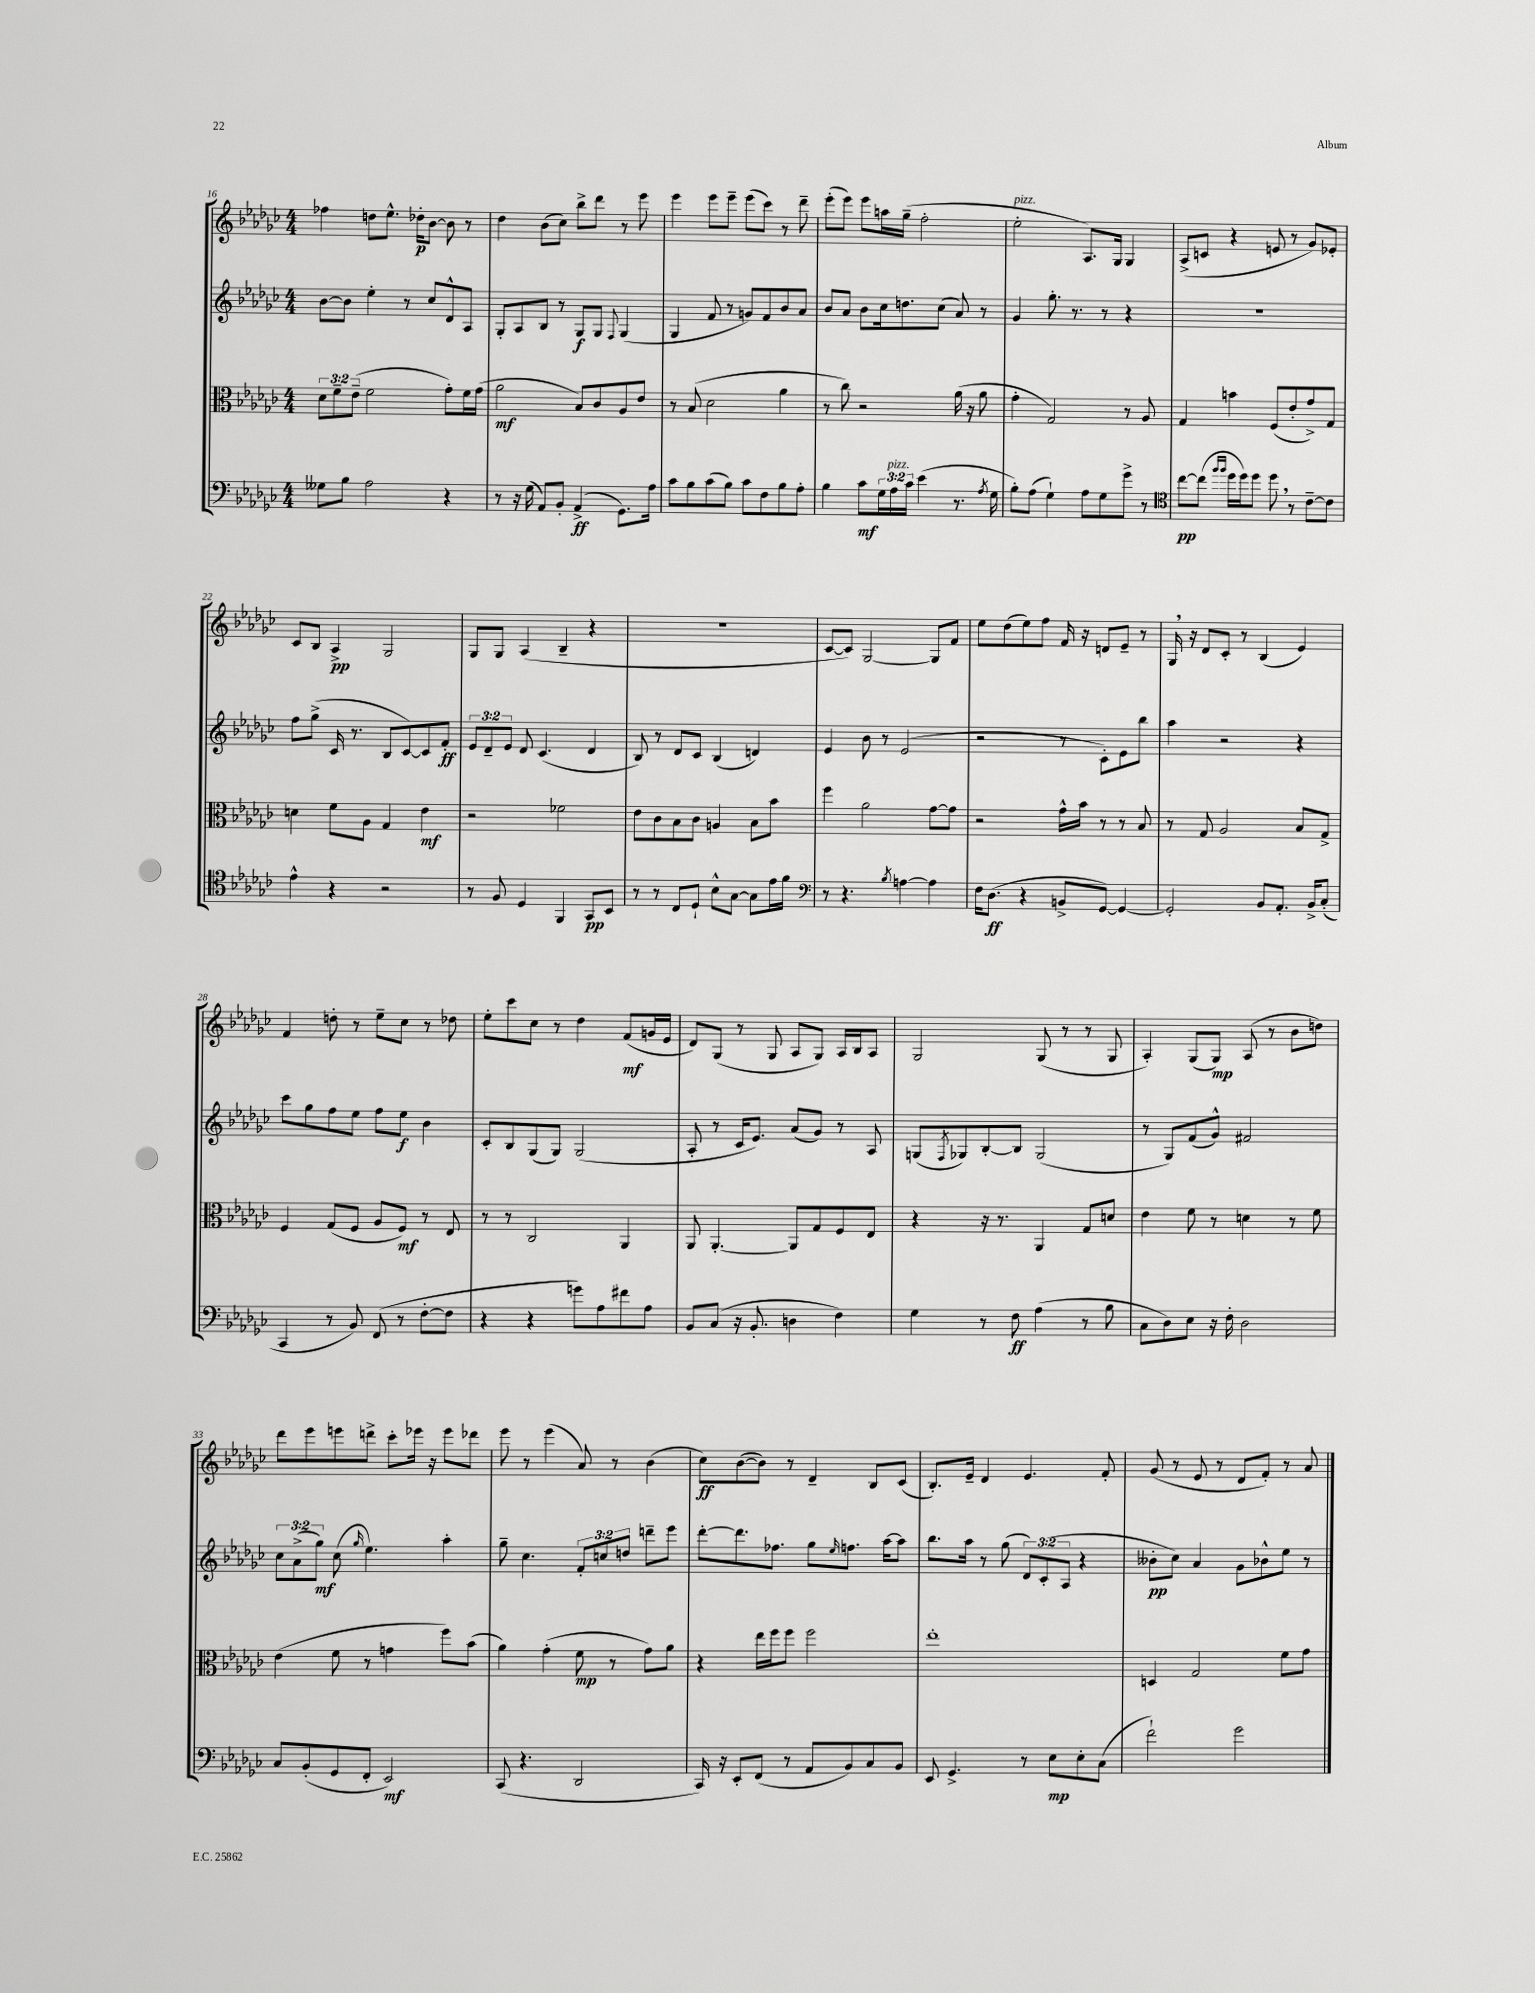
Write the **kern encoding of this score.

**kern	**dynam	**kern	**dynam	**kern	**dynam	**kern	**dynam
*part4	*part4	*part3	*part3	*part2	*part2	*part1	*part1
*staff4	*staff4	*staff3	*staff3	*staff2	*staff2	*staff1	*staff1
*clefF4	*	*clefC3	*	*clefG2	*	*clefG2	*
*k[b-e-a-d-g-c-]	*	*k[b-e-a-d-g-c-]	*	*k[b-e-a-d-g-c-]	*	*k[b-e-a-d-g-c-]	*
*M4/4	*	*M4/4	*	*M4/4	*	*M4/4	*
=16	=16	=16	=16	=16	=16	=16	=16
8G--X\L	.	12d-\L	.	[8b-\L	.	4ff-X\	.
.	.	12f~\	.	.	.	.	.
8B-\J	.	.	.	8b-\J]	.	.	.
.	.	(12e-~\J	.	.	.	.	.
2A-\	.	2f\	.	4ee-'\	.	8ddn\L	.
.	.	.	.	.	.	8.ee-^^\J	.
.	.	.	.	8r	.	.	.
.	.	.	.	.	.	16dd-X'\KL	p
.	.	.	.	8cc-/L	.	[8b-\J	.
4r	.	8g-'\L)	.	8d-^^/	.	8b-\]	.
.	.	16f\L	.	8A-/J	.	8r	.
.	.	(16g-\JJ	.	.	.	.	.
=17	=17	=17	=17	=17	=17	=17	=17
8r	.	2a-\	mf	8G-'/L	.	4dd-\	.
16r	.	.	.	8A-/	.	.	.
(16G-\	.	.	.	.	.	.	.
8AA-/L)	.	.	.	8B-/J	.	(8b-\L	.
8BB-'/J	.	.	.	8r	.	8cc-\J)	.
(4AA-^/	ff	8B-/L)	.	8G-/L	f	8bb-^\L	.
.	.	8c-/	.	8G-/J	.	8ddd-\J	.
.	.	.	.	8qqF/	.	.	.
8.GG-\L)	.	8A-/	.	(4G-/	.	8r	.
.	.	8e-/J	.	.	.	8eee-\	.
16A-\Jk	.	.	.	.	.	.	.
=18	=18	=18	=18	=18	=18	=18	=18
8c-\L	.	8r	.	4G-/	.	4eee-\	.
8B-\	.	(8B-/	.	.	.	.	.
(8c-\	.	2d-\	.	8f/	.	8eee-\L	.
8B-\J)	.	.	.	8r	.	8eee-~\J	.
8c-\L	.	.	.	8gn/L)	.	(8eee-\L	.
8F\	.	.	.	8f/	.	8ccc-\J)	.
8B-\	.	4a-\	.	8b-/	.	8r	.
8A-'\J	.	.	.	8a-/J	.	8ddd-~\	.
=19	=19	=19	=19	=19	=19	=19	=19
4B-\	.	8r	.	8b-/L	.	(8eee-'\L	.
.	.	8cc-\)	.	8a-/J	.	8eee-\J)	.
8c-\L	mf	2r	.	8b-\L	.	8eee-\L	.
24G-\L	.	.	.	16cc-\k	.	16aan\L	.
!LO:TX:a:i:t=pizz.	!	!	!	!	!	!	!
24A-\	.	.	.	.	.	.	.
.	.	.	.	8.ddn\	.	(16gg-~\JJ	.
24c-\JJ	.	.	.	.	.	.	.
(4e-\	.	.	.	.	.	2ff'\	.
.	.	.	.	(8cc-\J	.	.	.
8.r	.	(16a-\	.	8a-/)	.	.	.
.	.	16r	.	.	.	.	.
.	.	8a-\	.	8r	.	.	.
8qA-/	.	.	.	.	.	.	.
16G-\	.	.	.	.	.	.	.
=20	=20	=20	=20	=20	=20	=20	=20
!	!	!	!	!	!	!LO:TX:a:i:t=pizz.	!
8B-'\L)	.	4g-'\	.	4g-/	.	2ee-'\	.
(8A-\J	.	.	.	.	.	.	.
4G-`\)	.	2G-/)	.	8.gg-'\	.	.	.
.	.	.	.	8.r	.	.	.
8A-\L	.	.	.	.	.	8.A-/L)	.
8G-\	.	.	.	8r	.	.	.
.	.	.	.	.	.	16G-/Jk	.
8g-^\J	.	8r	.	4r	.	4G-/	.
8r	.	8A-/	.	.	.	.	.
=21	=21	=21	=21	=21	=21	=21	=21
*clefC4	*	*	*	*	*	*	*
[8cc-\L	pp	4G-/	.	1r	.	(8A-^/L	.
(8cc-\J]	.	.	.	.	.	8cn/J	.
16qqff/LL	.	.	.	.	.	.	.
16qqff/JJ	.	.	.	.	.	.	.
16dd-\LL	.	4bn\	.	.	.	4r	.
16dd-\J)	.	.	.	.	.	.	.
8dd-\J	.	.	.	.	.	.	.
8dd-,\	.	(8F/L	.	.	.	8en/	.
8r	.	8e-'/	.	.	.	8r	.
[8c-~\L	.	8g-^/)	.	.	.	8g-/L)	.
8c-\J]	.	8G-/J	.	.	.	8e-X'/J	.
!!LO:LB:g=z
=22	=22	=22	=22	=22	=22	=22	=22
4e-^^\	.	4dn\	.	8ff\L	.	8c-/L	.
.	.	.	.	(8gg-^\J	.	8B-/J	.
4r	.	8f\L	.	16c-/	.	4A-^/	pp
.	.	.	.	8.r	.	.	.
.	.	8A-\J	.	.	.	.	.
2r	.	4G-/	.	8B-/L	.	2G-/	.
.	.	.	.	[8c-/)	.	.	.
.	.	4e-\	mf	8c-/]	.	.	.
.	.	.	.	8f'/J	ff	.	.
=23	=23	=23	=23	=23	=23	=23	=23
8r	.	2r	.	12e-/L	.	8G-/L	.
.	.	.	.	12d-~/	.	.	.
8F/	.	.	.	.	.	8G-/J	.
.	.	.	.	12e-/J	.	.	.
4D-/	.	.	.	8d-/	.	(4A-/	.
.	.	.	.	(4.c-/	.	.	.
4FF/	.	2f-X\	.	.	.	4B-~/	.
8GG-/L	pp	.	.	4d-/	.	4r	.
8BB-/J	.	.	.	.	.	.	.
=24	=24	=24	=24	=24	=24	=24	=24
8r	.	8e-\L	.	8B-/)	.	1r	.
8r	.	8c-\	.	8r	.	.	.
8C-/L	.	8B-\	.	8d-/L	.	.	.
8D-`/J	.	8c-\J	.	8c-/J	.	.	.
8B-^^\L	.	4An/	.	(4B-/	.	.	.
[8G-\J	.	.	.	.	.	.	.
8G-\L]	.	8B-\L	.	4dn/)	.	.	.
16e-\L	.	8b-\J	.	.	.	.	.
16f\JJ	.	.	.	.	.	.	.
=25	=25	=25	=25	=25	=25	=25	=25
*clefF4	*	*	*	*	*	*	*
8r	.	4ff\	.	4e-/	.	[8c-/L	.
4.r	.	.	.	.	.	8c-/J])	.
.	.	2a-\	.	8b-\	.	[2G-/	.
.	.	.	.	8r	.	.	.
8qB-/	.	.	.	.	.	.	.
[4An\	.	.	.	(2e-/	.	.	.
4A\]	.	[8g-\L	.	.	.	8G-/L]	.
.	.	8g-\J]	.	.	.	8f/J	.
=26	=26	=26	=26	=26	=26	=26	=26
16F\KL	.	2r	.	2r	.	8ee-\L	.
(8.D-\J	ff	.	.	.	.	.	.
.	.	.	.	.	.	(8dd-\	.
4r	.	.	.	.	.	8ee-\)	.
.	.	.	.	.	.	8ff\J	.
8BBn^/L	.	16g-^^\LL	.	8r	.	16f/	.
.	.	16b-\JJ	.	.	.	16r	.
[8GG-/J)	.	8r	.	8c-'\L)	.	8dn/L	.
4GG-/_	.	8r	.	8e-\	.	8e-~/J	.
.	.	8B-/	.	8bb-\J	.	8r	.
=27	=27	=27	=27	=27	=27	=27	=27
2GG-'/]	.	8r	.	4aa-\	.	16G-,/	.
.	.	.	.	.	.	16r	.
.	.	8G-/	.	.	.	8d-/L	.
.	.	2A-/	.	2r	.	8c-'/J	.
.	.	.	.	.	.	8r	.
8BB-/L	.	.	.	.	.	(4B-/	.
8.AA-'/J	.	.	.	.	.	.	.
.	.	8B-/L	.	4r	.	4e-/)	.
16BB-^/KL	.	.	.	.	.	.	.
(8C-'/J	.	8G-^/J	.	.	.	.	.
!!LO:LB:g=z
=28	=28	=28	=28	=28	=28	=28	=28
4CC-/	.	4F/	.	8ccc-\L	.	4f/	.
.	.	.	.	8gg-\	.	.	.
8r	.	(8G-/L	.	8ff\	.	8ddn'\	.
8BB-/)	.	8F/J	.	8ee-\J	.	8r	.
(8FF/	.	8A-/L	.	8ff\L	.	8ee-~\L	.
8r	.	8F/J)	mf	8ee-\J	f	8cc-\J	.
[8F'\L	.	8r	.	4b-\	.	8r	.
8F\J]	.	8E-/	.	.	.	8dd-X\	.
=29	=29	=29	=29	=29	=29	=29	=29
4r	.	8r	.	8c-'/L	.	8ee-'\L	.
.	.	8r	.	8B-/	.	8ccc-\	.
4r	.	2C-/	.	(8G-/	.	8cc-\J	.
.	.	.	.	8G-/J)	.	8r	.
8gn\L)	.	.	.	(2G-/	.	4dd-\	.
8A-\	.	.	.	.	.	.	.
8f#X\	.	4AA-/	.	.	.	(8f/L	mf
8A-\J	.	.	.	.	.	16gn/L	.
.	.	.	.	.	.	16e-/JJ	.
=30	=30	=30	=30	=30	=30	=30	=30
8BB-/L	.	8AA-/	.	8A-'/	.	8d-/L)	.
(8C-/J	.	[4.AA-'/	.	8r	.	(8G-/J	.
16r	.	.	.	16c-/KL	.	8r	.
8.BB-'/	.	.	.	8.e-/J)	.	.	.
.	.	.	.	.	.	8G-/	.
4Dn\	.	8AA-/L]	.	(8a-/L	.	8A-/L	.
.	.	8G-/	.	8g-/J)	.	8G-/J)	.
4F\)	.	8F/	.	8r	.	16A-/LL	.
.	.	.	.	.	.	16B-/J	.
.	.	8E-/J	.	8A-/	.	8A-/J	.
=31	=31	=31	=31	=31	=31	=31	=31
4G-\	.	4r	.	(8Gn/L	.	2G-/	.
.	.	.	.	8qF/	.	.	.
.	.	.	.	8G-X/)	.	.	.
8r	.	16r	.	[8B-'/	.	.	.
.	.	8.r	.	.	.	.	.
8F\	ff	.	.	8B-/J]	.	.	.
(4A-\	.	4AA-/	.	(2G-/	.	(8G-/	.
.	.	.	.	.	.	8r	.
8r	.	8G-/L	.	.	.	8r	.
8B-\	.	8dn/J	.	.	.	8G-/	.
=32	=32	=32	=32	=32	=32	=32	=32
8C-\L	.	4e-\	.	8r	.	4A-'/)	.
8D-\)	.	.	.	8G-/L)	.	.	.
8E-\J	.	8f\	.	(8f/	.	(8G-/L	.
16r	.	8r	.	8g-^^/J)	.	8G-/J)	mp
16F'\	.	.	.	.	.	.	.
2D-\	.	4dn\	.	2f#X/	.	(8A-/	.
.	.	.	.	.	.	8r	.
.	.	8r	.	.	.	8b-\L	.
.	.	8f\	.	.	.	8ddn\J)	.
!!LO:LB:g=z
=33	=33	=33	=33	=33	=33	=33	=33
8C-/L	.	(4e-\	.	12cc-\L	.	8ddd-\L	.
.	.	.	.	(12a-^\	.	.	.
(8BB-'/	.	.	.	.	.	8eee-\	.
.	.	.	.	12gg-\J)	mf	.	.
8GG-/	.	8f\	.	(8cc-\	.	8eeen\	.
.	.	.	.	16qqgg-/	.	.	.
8FF'/J	.	8r	.	4.ee-\)	.	8dddn^\J	.
2EE-/)	mf	4gn\	.	.	.	8ccc-'\L	.
.	.	.	.	.	.	16eee-X\Jk	.
.	.	.	.	.	.	16r	.
.	.	8ff\L)	.	4aa-'\	.	8eee-\L	.
.	.	(8b-\J	.	.	.	8ddd-X\J	.
=34	=34	=34	=34	=34	=34	=34	=34
(8CC-/	.	4a-\)	.	8gg-~\	.	8eee-\	.
4.r	.	.	.	4.cc-\	.	8r	.
.	.	(4g-'\	.	.	.	(4eee-\	.
2DD-/	.	8f\	mp	12f'/L	.	8a-/)	.
.	.	.	.	12ccn/	.	.	.
.	.	8r	.	.	.	8r	.
.	.	.	.	12ddn/J	.	.	.
.	.	8g-\L)	.	8dddn~\L	.	(4b-\	.
.	.	8a-\J	.	8eee-\J	.	.	.
=35	=35	=35	=35	=35	=35	=35	=35
16CC-/)	.	4r	.	[8ddd-'\L	.	8cc-\L)	ff
16r	.	.	.	.	.	.	.
8EE-'/L	.	.	.	8.ddd-\]	.	([8b-\	.
(8FF/J	.	16ee-\LL	.	.	.	8b-\J])	.
.	.	16ff\J	.	8.ff-X\J	.	.	.
8r	.	8ff\J	.	.	.	8r	.
8AA-/L	.	2ff\	.	8gg-\L	.	4d-~/	.
.	.	.	.	16qqee-/	.	.	.
8BB-/)	.	.	.	8.ffn\J	.	.	.
8C-/	.	.	.	.	.	8B-/L	.
.	.	.	.	[16aa-\KL	.	.	.
8BB-/J	.	.	.	8aa-\J]	.	(8c-/J	.
=36	=36	=36	=36	=36	=36	=36	=36
8EE-/	.	1ee-'	.	8.bb-\L	.	8.B-'/L)	.
4.GG-^/	.	.	.	.	.	.	.
.	.	.	.	16aa-\Jk	.	16e-~/Jk	.
.	.	.	.	8r	.	4d-/	.
.	.	.	.	(8gg-\	.	.	.
8r	.	.	.	12d-/L)	.	4.e-/	.
.	.	.	.	(12c-'/	.	.	.
8E-\L	mp	.	.	.	.	.	.
.	.	.	.	12A-/J	.	.	.
8E-'\	.	.	.	4r	.	.	.
(8C-\J	.	.	.	.	.	8f'/	.
=37	=37	=37	=37	=37	=37	=37	=37
2f`\)	.	4Dn/	.	8b--X'\L	pp	(8g-/	.
.	.	.	.	8cc-\J)	.	8r	.
.	.	2G-/	.	4a-/	.	8e-/	.
.	.	.	.	.	.	8r	.
2g-\	.	.	.	8g-\L	.	8d-/L	.
.	.	.	.	8b-X^^\	.	8f'/J)	.
.	.	8f\L	.	8ee-\J	.	8r	.
.	.	8g-\J	.	8r	.	8a-/	.
==	==	==	==	==	==	==	==
*-	*-	*-	*-	*-	*-	*-	*-
